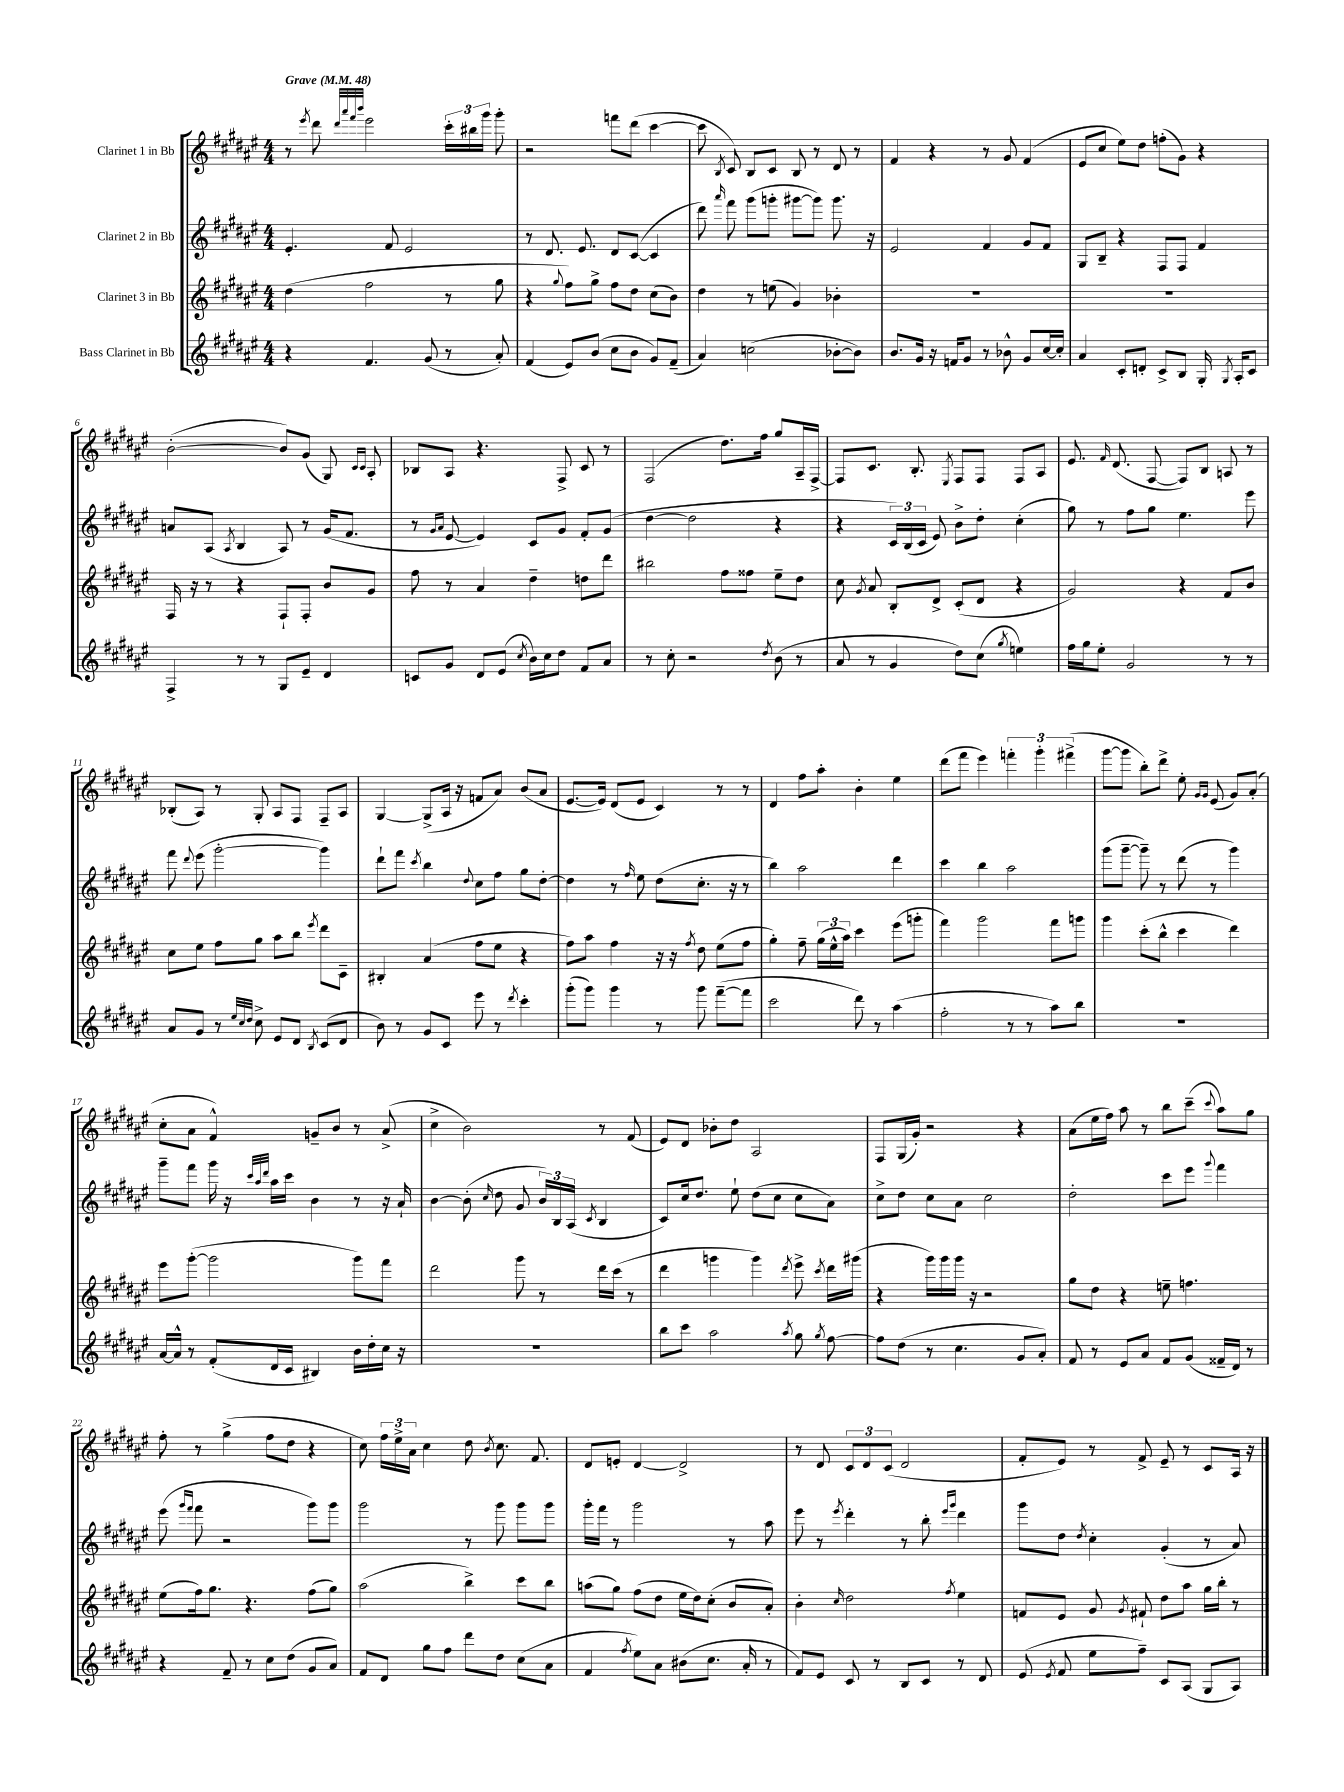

**kern	**kern	**kern	**kern
*staff4	*staff3	*staff2	*staff1
*clefG2	*clefG2	*clefG2	*clefG2
*k[f#c#g#d#a#e#]	*k[f#c#g#d#a#e#]	*k[f#c#g#d#a#e#]	*k[f#c#g#d#a#e#]
*M4/4	*M4/4	*M4/4	*M4/4
*MM48	*MM48	*MM48	*MM48
4r	(4dd#	4.e#'	8r
.	.	.	8qeee#
.	.	.	8ddd#
.	.	.	32qqddd#
.	.	.	32qqaaa#
.	.	.	32qqfff#
.	.	.	32qqbbb
4.f#	2ff#	.	2eee#
.	.	8f#	.
.	.	2e#	.
(8g#	.	.	.
8r	8r	.	24ccc#'
.	.	.	24bb#
.	.	.	24ggg#
8a#')	8gg#	.	8ggg#'
=	=	=	=
(4f#	4r	8r	2r
.	.	8.d#	.
.	8qqgg#	.	.
8e#)	8ff#)	.	.
.	.	8.e#	.
(8b	8gg#^	.	.
8cc#	8ff#	8d#	8fff
8b	8dd#	([8c#	(8ddd#
8g#)	(8cc#	4c#]	[4ccc#
(8f#~	8b)	.	.
=	=	=	=
4a#)	4dd#	8ddd#)	8ccc#]
.	.	16qqaaa#	8qB
.	.	8fff#	8c#)
(2cc	8r	(8ggg#	8B
.	(8ee	8ggg'	8c#
.	4g#)	[8ggg#	8B
.	.	8ggg#])	8r
[8b-'	4b-'	8.ggg#	8d#
8b-])	.	.	8r
.	.	16r	.
=	=	=	=
8.b	1r	2e#	4f#
16g#	.	.	.
16r	.	.	4r
16f	.	.	.
8g#	.	.	.
8r	.	4f#	8r
8b-^^	.	.	8g#
8g#	.	8g#	(4f#
[16cc#	.	8f#	.
16cc#']	.	.	.
=	=	=	=
4a#	1r	8G#	8e#
.	.	8B~	8cc#
8c#'	.	4r	8ee#)
8d'	.	.	8dd#
8c#^	.	8F#	(8ff'
8B	.	8F#	8g#)
16G#'	.	4f#	4r
8qG#	.	.	.
16A#'	.	.	.
8c#	.	.	.
=	=	=	=
4F#^	16F#	8a	([2b'
.	16r	.	.
.	8r	(8A#	.
.	.	8qA#	.
8r	4r	4B	.
8r	.	.	.
8G#	8F#`	8A#)	8b])
8e#~	8F#'	8r	(8g#
4d#	8b	(16g#	8G#)
.	.	8.f#	.
.	.	.	16qqc#
.	.	.	16qqc#
.	8g#	.	8A#'
=	=	=	=
8c	8ff#	8r	8B-
.	.	16qqg#	.
.	.	16qqa#	.
8g#	8r	[8e#	8A#
8d#	4a#	4e#])	4.r
(8e#	.	.	.
8qcc#	.	.	.
16b)	4dd#~	8c#	.
16cc#	.	.	.
8dd#	.	8g#	8F#^
8f#	8dd	8f#'	8c#
8a#	8ddd#	(8g#	8r
=	=	=	=
8r	2bb#	[4dd#	(2F#
8cc#'	.	.	.
2r	.	2dd#]	.
.	8ff#	.	8.dd#)
.	8ff##	.	.
.	.	.	16ff#
8qdd#	.	.	.
(8b	8ee#~	4r	8gg#
8r	8dd#	.	16A#~
.	.	.	[16F#^
=	=	=	=
8a#	8cc#	4r	8F#]
.	8qg#	.	.
8r	8a#	.	8.c#
4g#	8B'	24c#)	.
.	.	(24B	.
.	.	.	8.B'
.	.	24c#	.
.	8d#^	8e#)	.
.	.	.	8qE#
8dd#)	(8c#'	8b^	8F#
(8cc#	8d#	8dd#'	8F#
8qgg#	.	.	.
4ee)	4r	(4cc#'	8F#
.	.	.	8A#
=	=	=	=
16ff#	2g#)	8gg#)	8.e#
16gg#	.	.	.
8ee#'	.	8r	.
.	.	.	16qqf#
.	.	.	(8.d#
2g#	.	8ff#	.
.	.	8gg#	[8F#
.	4r	4.ee#	8F#])
.	.	.	8B
8r	8f#	.	8A
8r	8b	8eee#	8r
=	=	=	=
8a#	8cc#	8fff#	(8B-'
.	.	8qqddd#	.
8g#	8ee#	(8eee#	8A#)
8r	8ff#	[2ggg#'	8r
32qqee#	.	.	.
32qqcc#	.	.	.
32qqdd#	.	.	.
8cc#^	8gg#	.	8G#'
8e#	8aa#	.	8A#
8d#	8bb	.	8F#
8qB	8qeee#	.	.
(8c#	8ddd#	4ggg#])	8F#~
8d#	8c#~	.	8A#
=	=	=	=
8b)	4B#'	8ddd#`	[4G#
8r	.	8fff#	.
.	.	8qccc#	.
8g#	(4a#	4bb	(8G#^]
8c#	.	.	16A#
.	.	.	16r
.	.	8qqdd#	.
8eee#	8ff#	8cc#	8f
8r	8ee#	8ff#	8a#)
8qddd#	.	.	.
4ccc#'	4r	8gg#	(8b
.	.	[8dd#'	8a#
=	=	=	=
(8ggg#'	8ff#)	4dd#]	[8.e#
8ggg#)	8aa#	.	.
.	.	.	16e#])
4ggg#	4ff#	8r	(8d#
.	.	16qqff#	.
.	.	8ee#	8e#
8r	16r	(8dd#	4c#)
.	16r	.	.
.	8qff#	.	.
8ggg#	8dd#	8.cc#'	.
([8fff#~	(8ee#	.	8r
.	.	16r	.
8fff#]	8ff#	8r	8r
=	=	=	=
2ccc#	4gg#')	4bb)	4d#
.	8ff#~	2aa#	8ff#
.	(24gg#	.	8aa#'
.	24ee#^^	.	.
.	24aa#)	.	.
8ddd#)	4ccc#	.	4b'
8r	.	.	.
(4aa#	(8eee#	4ddd#	4ee#
.	8ggg'	.	.
=	=	=	=
2ff#'	4fff#)	4ccc#	(8ddd#
.	.	.	8fff#
.	2ggg#	4bb	4eee#)
8r	.	2aa#	6fff'
8r	.	.	.
.	.	.	6ggg#'
8aa#)	8fff#	.	.
.	.	.	(6fff#^
8bb	8ggg	.	.
=	=	=	=
1r	4ggg#	(8ggg#	[8ggg#
.	.	[8ggg#~	8ggg#]
.	(8ccc#'	8ggg#~])	8bb')
.	8bb^^	8r	8ddd#^
.	4ccc#	(8ddd#	8ee#'
.	.	.	16qqg#
.	.	.	16qqg#
.	.	8r	(8e#
.	4ddd#)	4ggg#)	8g#)
.	.	.	(8a#'
=	=	=	=
[16a#	8eee#	8ggg#~	8cc#'
16a#^^]	.	.	.
8r	([8ggg#'	8fff#	8a#
(8f#'	2ggg#]	16ggg#	4f#^^)
.	.	16r	.
.	.	32qqccc#	.
.	.	32qqaa#	.
.	.	32qqddd#	.
16d#	.	16aa#	.
16c#	.	16ccc#	.
4B#)	.	4b	8g~
.	.	.	8b
16b	8ggg#)	8r	8r
16dd#'	.	.	.
16cc#	8fff#	16r	(8a#^
16r	.	16a#`	.
=	=	=	=
1r	2ddd#	[4b	4cc#^
.	.	(8b']	2b)
.	.	16qqcc#	.
.	.	8dd#	.
.	8ggg#	8g#	.
.	8r	24b)	.
.	.	24B	.
.	.	(24A#	.
.	.	8qc#	.
.	16ddd#	4B	8r
.	(16ccc#	.	.
.	8r	.	(8f#
=	=	=	=
8bb	4ddd#	8c#)	8e#)
8ccc#	.	16cc#	8d#
.	.	8.dd#	.
2aa#	4ggg	.	8b-'
.	.	8ee#`	8dd#
.	4ggg)	(8dd#	2A#
.	.	8cc#	.
8qaa#	8qddd#	.	.
8gg#	8eee#^	8cc#	.
8qgg#	8qccc#	.	.
[8ff#	16ddd#	8a#)	.
.	(16ggg#	.	.
=	=	=	=
8ff#]	4r	8cc#^	8F#
(8dd#	.	8dd#	(16G#
.	.	.	16g#')
8r	16ggg#)	8cc#	2r
.	16ggg#	.	.
4.cc#	16ggg#	8a#	.
.	16r	.	.
.	2r	2cc#	.
8g#	.	.	4r
8a#')	.	.	.
=	=	=	=
8f#	8gg#	2dd#'	(8a#
8r	8dd#	.	16ee#
.	.	.	16ff#)
8e#	4r	.	8aa#
8a#	.	.	8r
8f#	8ee~	8ccc#	8bb
(8g#	4.ff	8eee#	(8ccc#~
.	.	8qqggg#	8qqccc#
16f##~	.	4fff#	8aa#)
16d#)	.	.	.
8r	.	.	8gg#
=	=	=	=
4r	(8ee#	(8eee#	8ff#'
.	.	16qqggg#	.
.	.	16qqfff#	.
.	16ff#)	8fff#	8r
.	8.gg#	.	.
8f#~	.	2r	(4gg#^
8r	4.r	.	.
8cc#	.	.	8ff#
(8dd#	.	.	8dd#
8g#	(8ff#	8ggg#)	4r
8a#)	8gg#)	8ggg#	.
=	=	=	=
8f#	(2aa#	2ggg#	8cc#)
8d#	.	.	24ff#
.	.	.	24ee#^
.	.	.	24a#
8gg#	.	.	4cc#
8ff#	.	.	.
8ddd#	4bb^)	8r	8dd#
.	.	.	8qb
8dd#	.	8ggg#	8.cc#
(8cc#	8ccc#	8ggg#	.
.	.	.	8.f#
8a#	8bb	8ggg#	.
=	=	=	=
4f#	(8aa	16ggg#'	8d#
.	.	16fff#	.
.	8gg#)	8r	8e'
8qff#	.	.	.
8ee#)	(8ff#	2ggg#	[4d#
8a#	8dd#	.	.
(8b#	16ee#	.	2d#^]
.	16dd#)	.	.
8.cc#	(8cc#'	.	.
.	8b	8r	.
16a#'	.	.	.
8r	8a#')	8aa#	.
=	=	=	=
8f#)	4b'	8eee#	8r
8e#	.	8r	8d#
.	16qqcc#	8qeee#	.
8c#	2dd#	4ddd#'	12c#
.	.	.	12d#
8r	.	.	.
.	.	.	(12c#
8B	.	8r	2d#
8c#	.	8bb'	.
.	.	16qqeee#	.
.	8qff#	16qqggg#	.
8r	4ee#	4ddd#	.
8d#	.	.	.
=	=	=	=
(8e#	8f	8ggg#	8f#'
8qe#	.	.	.
8f#	8e#	8dd#	8e#)
.	.	8qdd#	.
8ee#	8g#	4cc#'	8r
.	8qg#	.	.
8ff#~)	8f#`	.	8f#^
8c#	8dd#	(4g#'	8e#~
(8A#	8aa#	.	8r
8G#	16gg#	8r	8c#
.	16bb'	.	.
8A#)	8r	8a#)	16A#
.	.	.	16r
==	==	==	==
*-	*-	*-	*-
